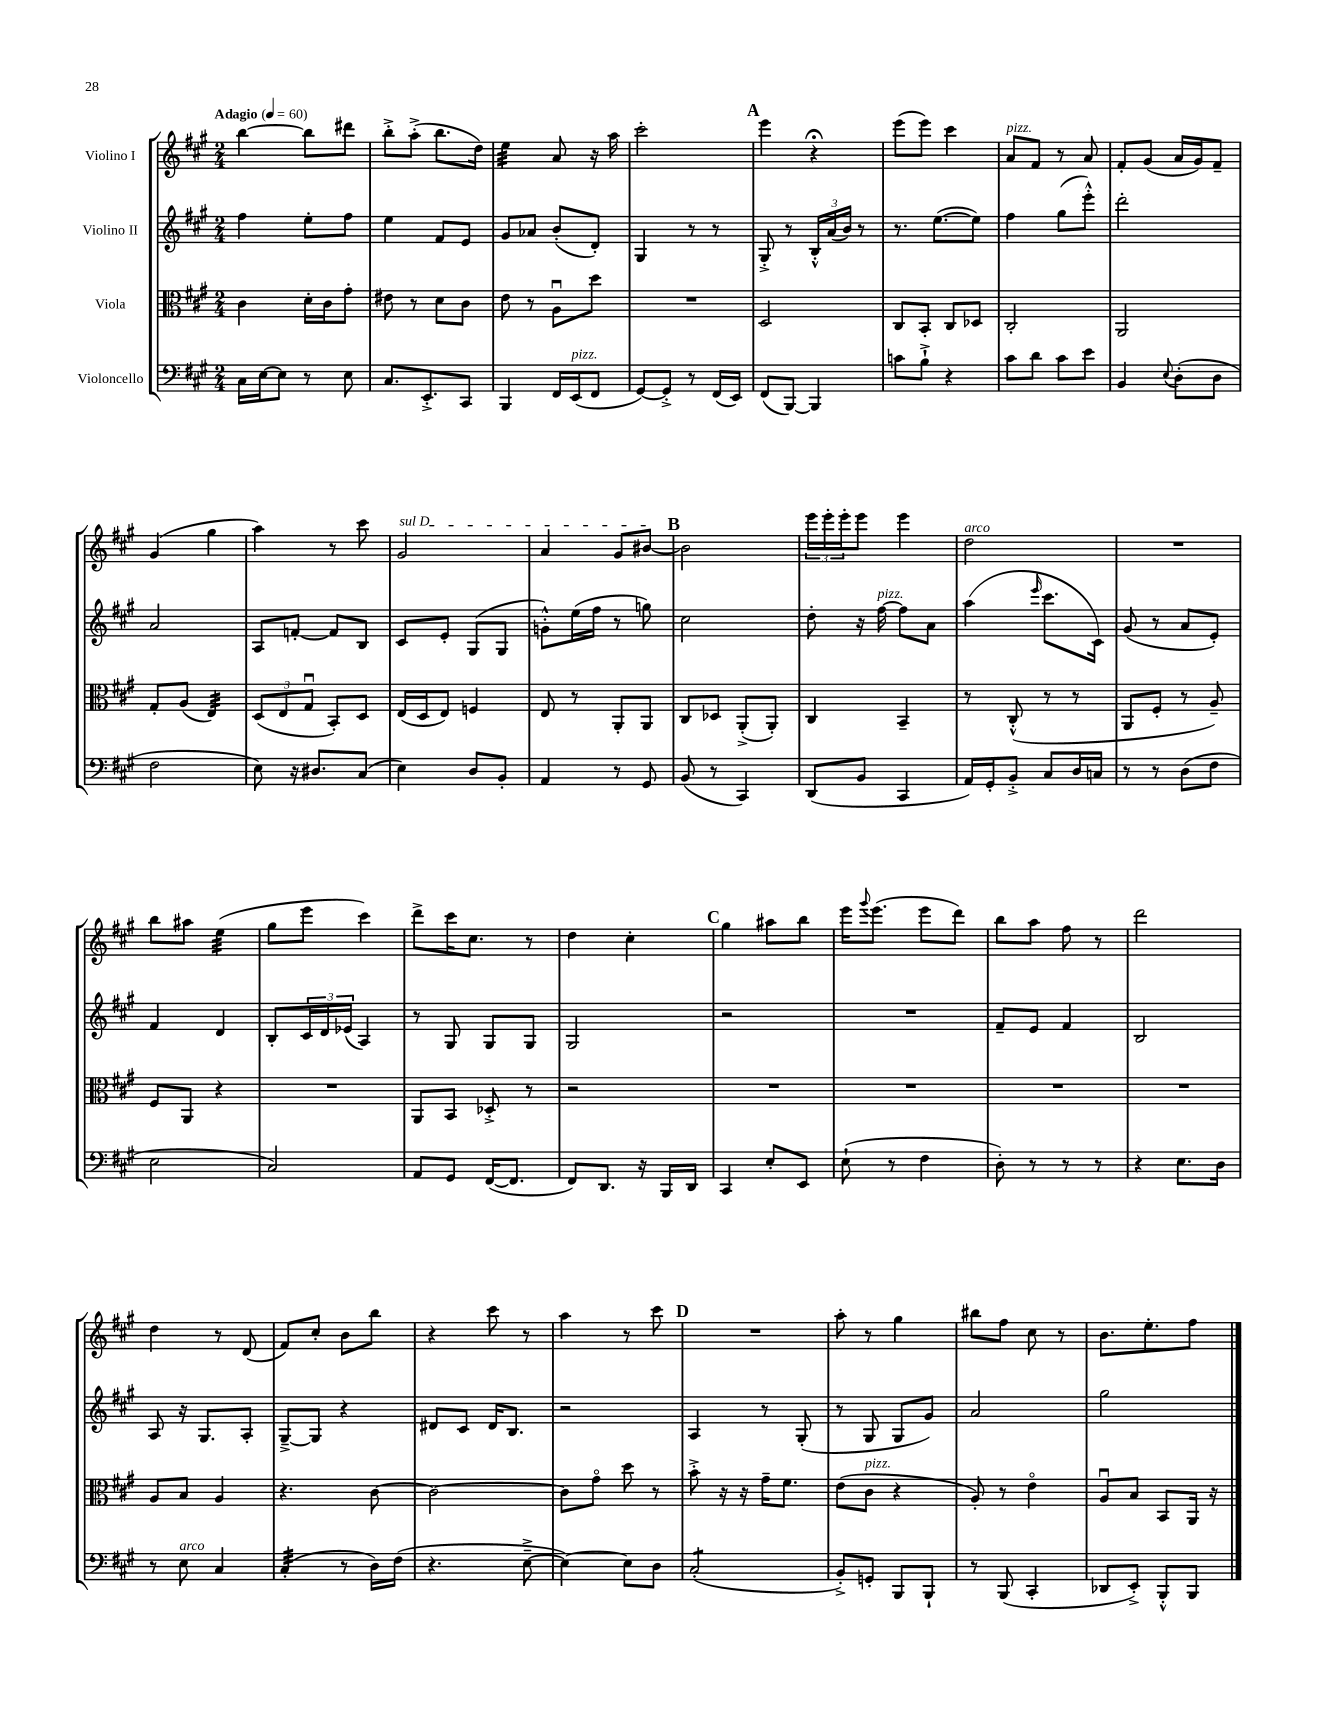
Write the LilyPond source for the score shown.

<<
\new StaffGroup <<
\new Staff = "s0" \with { instrumentName = "Violino I" } {
    \clef treble \key a \major \numericTimeSignature \time 2/4 \tempo "Adagio" 4 = 60
    b''4~ b''8 dis'''8 |
    b''8-.-> a''8-.->( b''8. d''16) |
    e''4:32 a'8 r16 a''16 |
    cis'''2-. |
    \mark \markup { \bold "A" } e'''4 r4\fermata |
    e'''8( e'''8) cis'''4 |
    a'8^\markup { \italic "pizz." } fis'8 r8 a'8 |
    fis'8-. gis'8( a'16 gis'16) fis'8-- |
    gis'4( gis''4 |
    a''4) r8 cis'''8 |
    \once \override TextSpanner.bound-details.left.text = \markup { \italic "sul D" } gis'2\startTextSpan |
    a'4 gis'8 bis'8~\stopTextSpan |
    \mark \markup { \bold "B" } bis'2 |
    \tuplet 3/2 { e'''16 e'''16-. e'''16-. } e'''8 e'''4 |
    d''2^\markup { \italic "arco" } |
    R2 |
    b''8 ais''8 e''4:32( |
    gis''8 e'''8 cis'''4) |
    d'''8-> cis'''16 cis''8. r8 |
    d''4 cis''4-. |
    \mark \markup { \bold "C" } gis''4 ais''8 b''8 |
    e'''16 \appoggiatura { gis'''8 } e'''8.( e'''8 d'''8) |
    b''8 a''8 fis''8 r8 |
    d'''2 |
    d''4 r8 d'8( |
    fis'8) cis''8-. b'8 b''8 |
    r4 cis'''8 r8 |
    a''4 r8 cis'''8 |
    \mark \markup { \bold "D" } R2 |
    a''8-. r8 gis''4 |
    bis''8 fis''8 cis''8 r8 |
    b'8. e''8.-. fis''8 \bar "|." |
}
\new Staff = "s1" \with { instrumentName = "Violino II" } {
    \clef treble \key a \major \numericTimeSignature \time 2/4
    fis''4 e''8-. fis''8 |
    e''4 fis'8 e'8 |
    gis'8 aes'8 b'8-.( d'8-.) |
    gis4 r8 r8 |
    \mark \markup { \bold "A" } gis8-.-> r8 \tuplet 3/2 { b16-.-^ a'16( b'16) } r8 |
    r8. e''8.~( e''8) |
    fis''4 gis''8( e'''8-.-^) |
    d'''2-. |
    a'2 |
    a8 f'8~-. f'8 b8 |
    cis'8 e'8-. gis8( gis8 |
    g'8-.-^) e''16( fis''16 r8 g''8) |
    \mark \markup { \bold "B" } cis''2 |
    d''8-. r16 fis''16~^\markup { \italic "pizz." } fis''8 a'8 |
    a''4( \grace { e'''16 } cis'''8. cis'16) |
    gis'8( r8 a'8 e'8-.) |
    fis'4 d'4 |
    b8-. \tuplet 3/2 { cis'16 d'16 ees'16( } a4) |
    r8 gis8 gis8 gis8 |
    gis2 |
    \mark \markup { \bold "C" } r2 |
    R2 |
    fis'8-- e'8 fis'4 |
    b2 |
    a8 r16 gis8. a8-. |
    gis8~---> gis8 r4 |
    dis'8 cis'8 dis'16 b8. |
    r2 |
    \mark \markup { \bold "D" } a4 r8 gis8-.( |
    r8 gis8 gis8 gis'8) |
    a'2 |
    gis''2 \bar "|." |
}
\new Staff = "s2" \with { instrumentName = "Viola" } {
    \clef alto \key a \major \numericTimeSignature \time 2/4
    cis'4 d'16-. cis'16 gis'8-. |
    eis'8 r8 d'8 cis'8 |
    e'8 r8 a8\downbow d''8 |
    R2 |
    \mark \markup { \bold "A" } d2 |
    cis8 b,8-. cis8 des8 |
    cis2-. |
    a,2 |
    gis8-. a8( e4:32) |
    \tuplet 3/2 { d8( e8 gis8\downbow } b,8-.) d8 |
    e16( d16 e8) f4 |
    e8 r8 a,8-. a,8 |
    \mark \markup { \bold "B" } cis8 des8 a,8-.->( a,8-.) |
    cis4 b,4-- |
    r8 cis8-.-^( r8 r8 |
    a,8 fis8-. r8 a8--) |
    fis8 a,8 r4 |
    R2 |
    a,8 b,8 des8-.-> r8 |
    r2 |
    \mark \markup { \bold "C" } R2 |
    R2 |
    R2 |
    R2 |
    a8 b8 a4 |
    r4. cis'8~ |
    cis'2~ |
    cis'8 gis'8\flageolet d''8 r8 |
    \mark \markup { \bold "D" } b'8-.-> r16 r16 gis'16-- fis'8. |
    e'8( cis'8^\markup { \italic "pizz." } r4 |
    a8-.) r8 e'4\flageolet |
    a8\downbow b8 b,8 a,16 r16 \bar "|." |
}
\new Staff = "s3" \with { instrumentName = "Violoncello" } {
    \clef bass \key a \major \numericTimeSignature \time 2/4
    cis16 e16~ e8 r8 e8 |
    cis8. e,8.-.-> cis,8 |
    b,,4 fis,16 e,16^\markup { \italic "pizz." }( fis,8 |
    gis,8~) gis,8-.-> r8 fis,16( e,16) |
    \mark \markup { \bold "A" } fis,8( b,,8~) b,,4 |
    c'8 b8-!-> r4 |
    cis'8 d'8 cis'8 e'8 |
    b,4 \appoggiatura { e8 } d8-.( d8 |
    fis2 |
    e8) r16 dis8. cis8( |
    e4) d8 b,8-. |
    a,4 r8 gis,8 |
    \mark \markup { \bold "B" } b,8( r8 cis,4) |
    d,8( b,8 cis,4 |
    a,16) gis,16-. b,8-.-> cis8 d16 c16 |
    r8 r8 d8( fis8 |
    e2 |
    cis2) |
    a,8 gis,8 fis,16~( fis,8. |
    fis,8) d,8. r16 b,,16 d,16 |
    \mark \markup { \bold "C" } cis,4 e8-. e,8 |
    e8-!( r8 fis4 |
    d8-.) r8 r8 r8 |
    r4 e8. d16 |
    r8 e8^\markup { \italic "arco" } cis4 |
    cis4:32-.( r8 d16) fis16( |
    r4. e8~---> |
    e4~) e8 d8 |
    \mark \markup { \bold "D" } cis2:8-.( |
    b,8-.->) g,8-. b,,8 b,,8-! |
    r8 b,,8( cis,4-. |
    des,8 e,8-.->) b,,8-.-^ b,,8 \bar "|." |
}
>>
>>
\layout { \context { \Score \remove "Bar_number_engraver" } }
